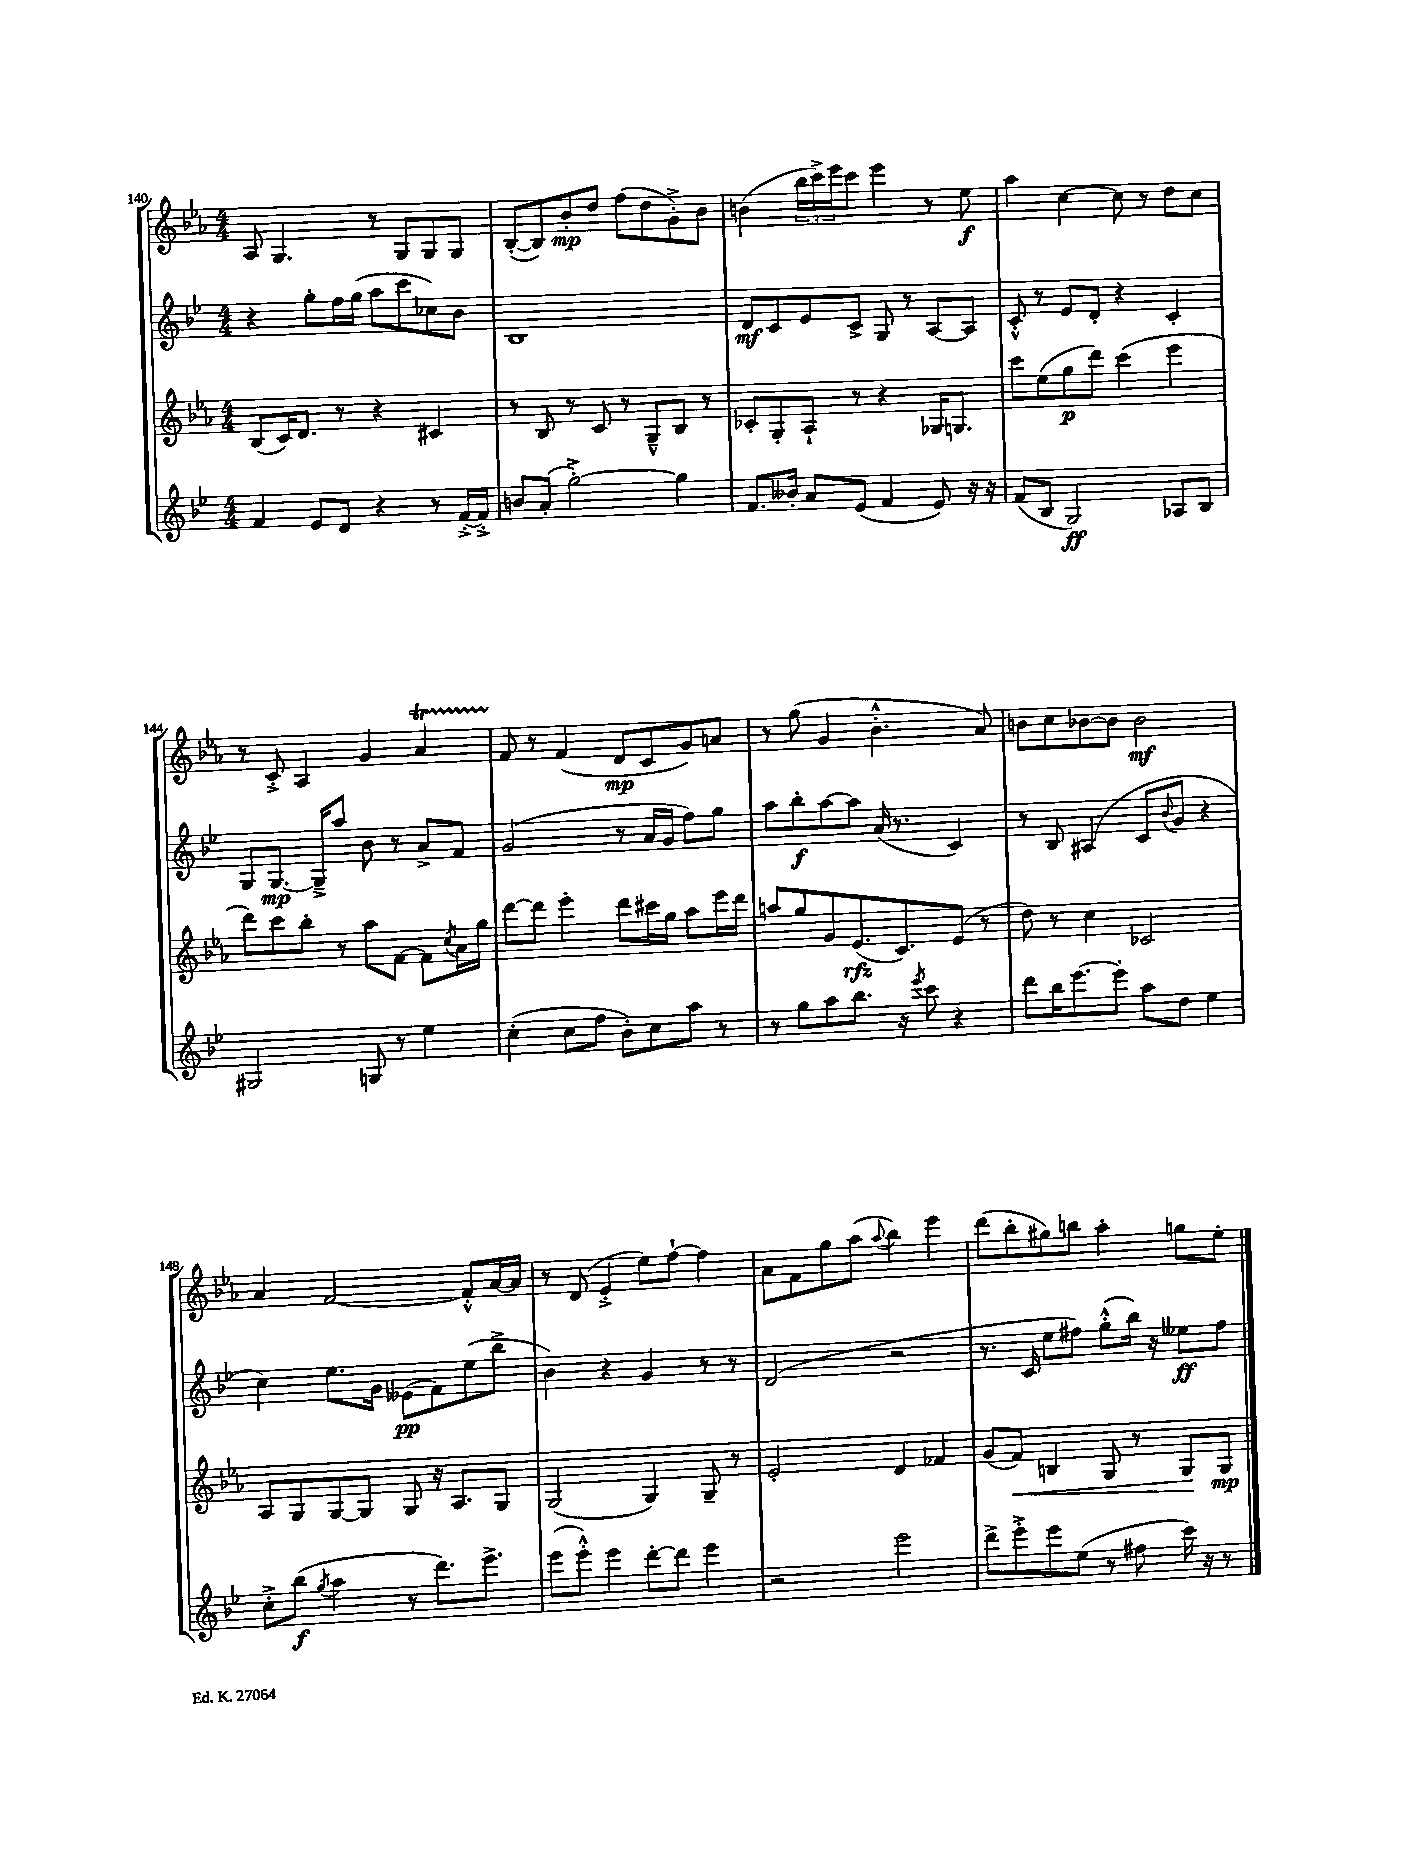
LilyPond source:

<<
\new StaffGroup <<
\new Staff = "s0" {
    \clef treble \key ees \major \numericTimeSignature \time 4/4
    aes8 g4. r8 g8 g8 g8 |
    bes8~-.( bes8) bes'8-.\mp d''8 f''8( d''8 g'8-.->) bes'8 |
    b'4( \tuplet 3/2 { bes''16 c'''16->) ees'''16 } c'''8 ees'''4 r8 ees''8\f |
    aes''4 c''4~ c''8 r8 d''8 c''8 |
    r8 c'8-.-> aes4 g'4 aes'4\startTrillSpan |
    f'8\stopTrillSpan r8 f'4( d'8\mp c'8 g'8) a'8 |
    r8 g''8( g'4 bes'4.-.-^ aes'8) |
    b'8 c''8 bes'8~ bes'8 bes'2\mf |
    aes'4 f'2~ f'8-.-^ aes'16~ aes'16 |
    r8 d'8( ees'4-.-> ees''8) f''8~-! f''4 |
    aes'8 f'8 g''8 aes''8( \appoggiatura { aes''8 } bes''4) ees'''4 |
    d'''8( bes''8-. gis''8) b''8 aes''4-. g''8 ees''8-. \bar "|." |
}
\new Staff = "s1" {
    \clef treble \key bes \major \numericTimeSignature \time 4/4
    r4 g''8-. f''16 g''16( a''8 c'''8 ces''8) bes'8 |
    bes1 |
    d'8\mf c'8 ees'8 c'8-> g8 r8 a8~ a8 |
    c'8-.-^ r8 ees'8 d'8-. r4 c'4-. |
    g8 g8.~\mp g16---> a''8 bes'8 r8 a'8-> f'8 |
    g'2( r8 a'16 g'16 f''8) g''8 |
    a''8 bes''8-.\f a''8~ a''8 a'16( r8. c'4) |
    r8 bes8 ais4( c'8 \appoggiatura { bes'8 } g'8 r4 |
    c''4) ees''8. g'16 eeses'8\pp( f'8) ees''8( bes''8-> |
    bes'4) r4 g'4 r8 r8 |
    d'2( r2 |
    r8. c'16 ees''8 fis''8) g''8-.-^( bes''16) r16 eeses''8\ff fis''8 \bar "|." |
}
\new Staff = "s2" {
    \clef treble \key ees \major \numericTimeSignature \time 4/4
    bes8( c'16) d'8. r8 r4 cis'4 |
    r8 bes8 r8 c'8 r8 g8---^ bes8 r8 |
    ces'8-. g8-. aes8-! r8 r4 ges16 g8. |
    c'''8 ees''8( g''8\p d'''8) c'''4( ees'''4 |
    d'''8) c'''8 bes''8-. r8 aes''8 f'8~ f'8 \acciaccatura { c''8 } aes'16 g''16 |
    d'''8~ d'''8 ees'''4-. d'''8 cis'''16 g''16 aes''8 ees'''16 d'''16 |
    a''8 g''8 g'8 ees'8.\rfz( c'8.) ees'8( r8 |
    d''8) r8 c''4 ces'2 |
    aes8 g8 g8~ g8 g8 r16 aes8. g8 |
    g2( g4) g8-- r8 |
    ees'2-. d'4 fes'4 |
    g'8( f'8\<) b4 g8 r8 g8\! g8\mp \bar "|." |
}
\new Staff = "s3" {
    \clef treble \key bes \major \numericTimeSignature \time 4/4
    f'4 ees'8 d'8 r4 r8 f'16~-.-> f'16-.-> |
    b'8 a'8-.( g''2~-.->) g''4 |
    f'8. beses'16-. a'8 ees'8( f'4 ees'8) r16 r16 |
    f'8( bes8 g2\ff) aes8 bes8 |
    gis2 g8 r8 ees''4 |
    c''4-.( c''8 f''8 bes'8-.) c''8 a''8 r8 |
    r8 g''8 a''8 bes''8. r16 \acciaccatura { ees'''8 } c'''8 r4 |
    d'''8 bes''16 ees'''8.~ ees'''8-. a''8 d''8 ees''4 |
    c''8-.-> bes''8\f( \acciaccatura { g''8 } a''4 r8 d'''8.) ees'''8.-> |
    ees'''8( ees'''8-.-^) ees'''4 d'''8~-. d'''8 ees'''4 |
    r2 ees'''2 |
    d'''8-> ees'''8-.-> ees'''8 ees''8( r8 fis''8 c'''16) r16 r8 \bar "|." |
}
>>
>>
\layout { \context { \Score currentBarNumber = #140 } }
